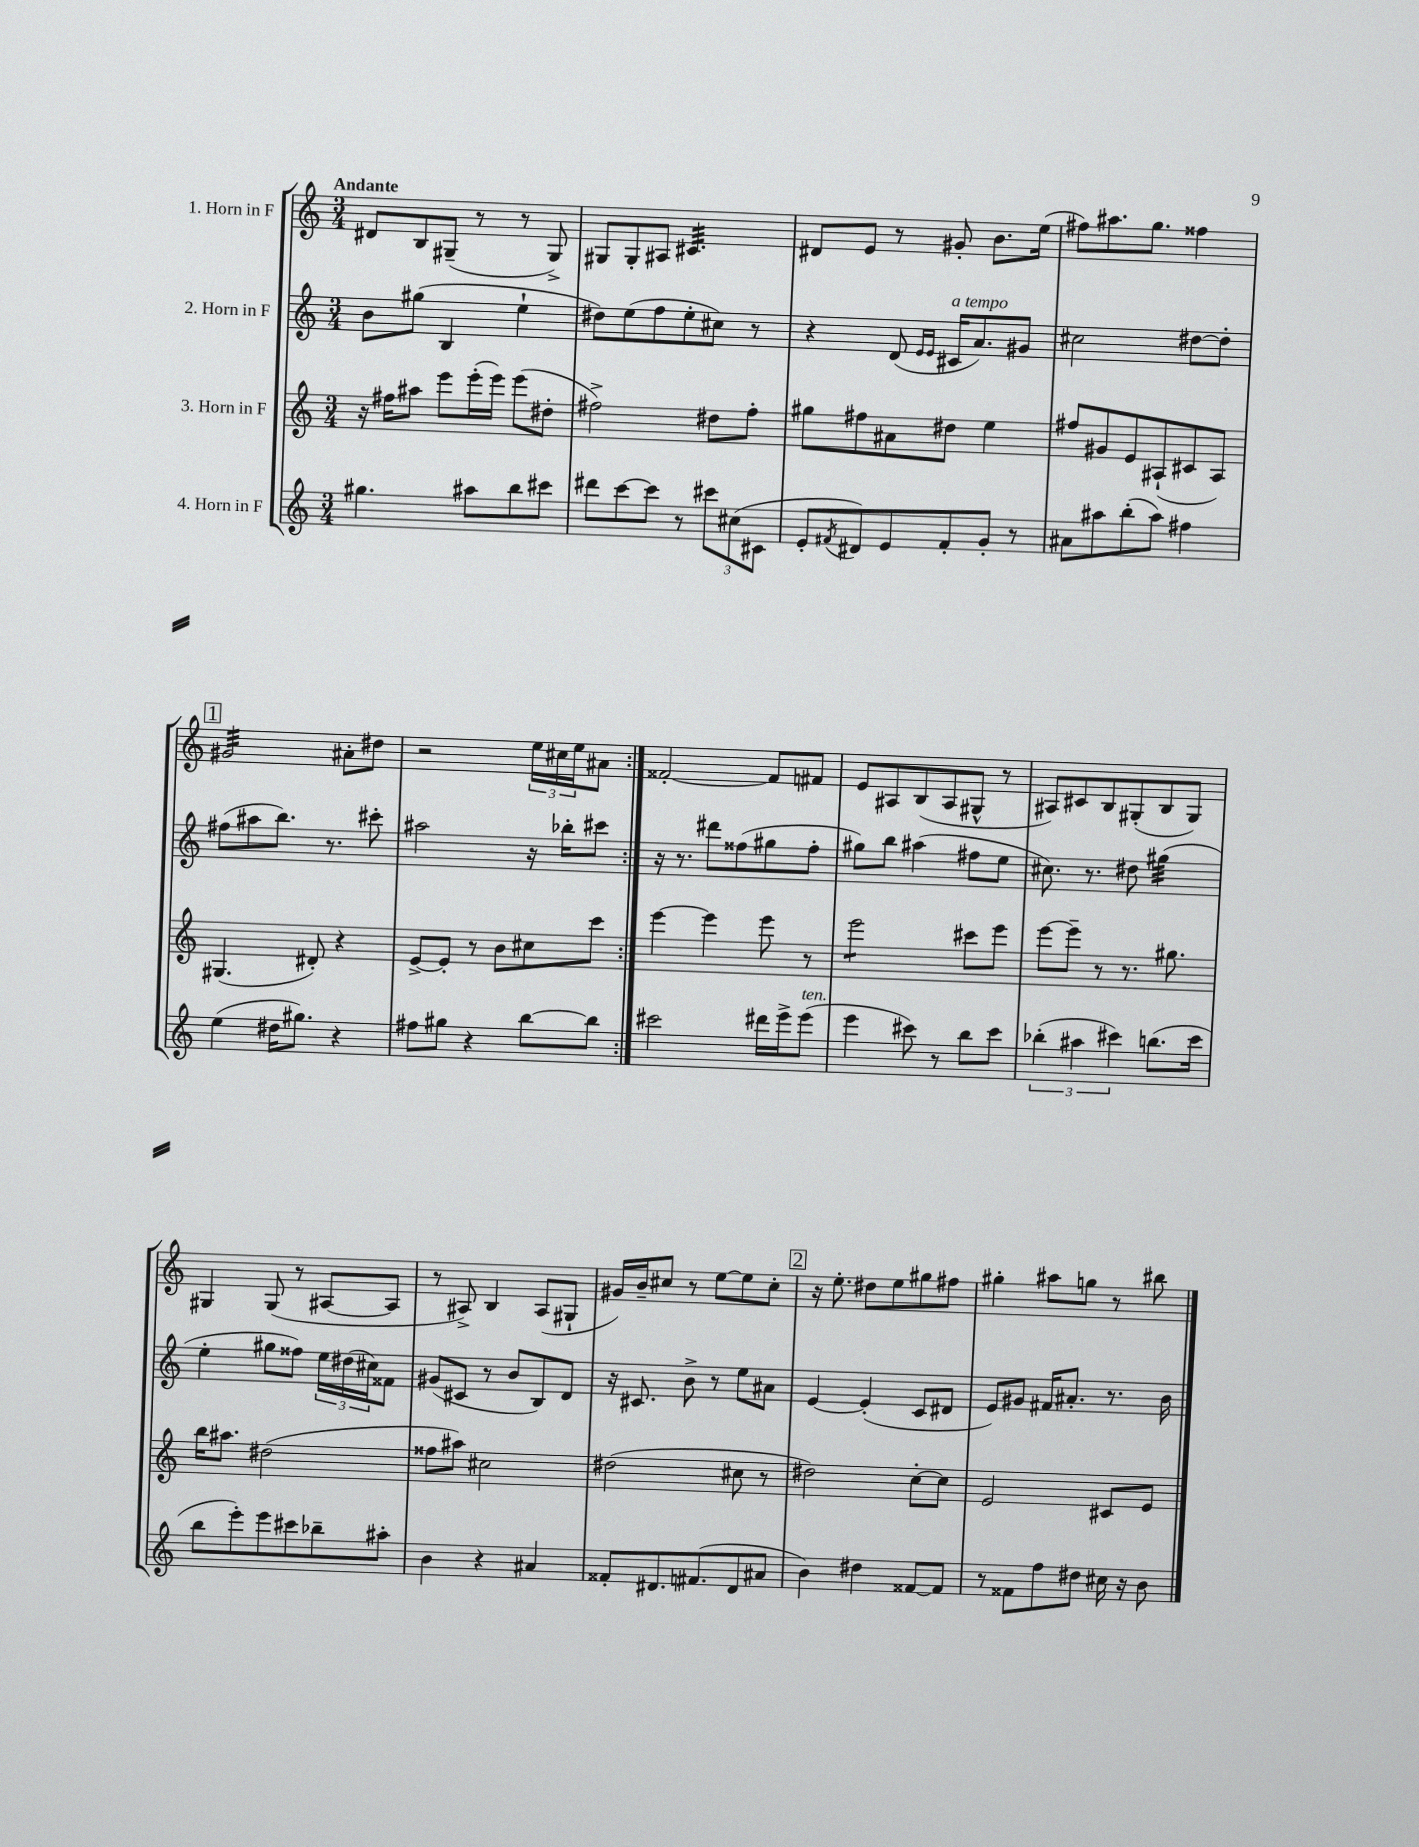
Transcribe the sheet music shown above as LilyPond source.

<<
\new StaffGroup <<
\new Staff = "s0" \with { instrumentName = "1. Horn in F" } {
    \clef treble \key c \major \numericTimeSignature \time 3/4 \tempo "Andante"
    \repeat volta 2 { dis'8 b8 gis8--( r8 r8 gis8->) |
    gis8 gis8-. ais8 cis'4.:32 |
    dis'8 e'8 r8 gis'8-. b'8. e''16( |
    fis''8) ais''8. g''8. fisis''4 |
    \mark \markup { \box "1" } gis'2:32 ais'8-. dis''8 |
    r2 \tuplet 3/2 { e''16 cis''16 e''16 } ais'8 | }
    fisis'2~-. fisis'8 fis'8 |
    e'8 ais8 b8( ais8 gis8-^ r8 |
    ais8) cis'8 b8 gis8-.( b8 gis8) |
    gis4 gis8( r8 ais8~ ais8 |
    r8 ais8->) b4 ais8( gis8-! |
    gis'16) b'16-- cis''8 r8 e''8~ e''8 cis''8-. |
    \mark \markup { \box "2" } r16 e''8.-. dis''8 e''8 gis''8 fis''8 |
    gis''4-. ais''8 g''8 r8 bis''8 \bar "|." |
}
\new Staff = "s1" \with { instrumentName = "2. Horn in F" } {
    \clef treble \key c \major \numericTimeSignature \time 3/4
    \repeat volta 2 { b'8 gis''8( b4 e''4-! |
    dis''8) e''8( f''8 e''8-. cis''8) r8 |
    r4 d'8( \grace { e'16 e'16 } cis'16^\markup { \italic "a tempo" } a'8.) gis'8 |
    cis''2 dis''8~ dis''8-. |
    \mark \markup { \box "1" } fis''8( ais''8 b''8.) r8. cis'''8-. |
    ais''2 r16 bes''16-. cis'''8 | }
    r16 r8. dis'''8 fisis''8( gis''8 fisis''8-. |
    gis''8) b''8 ais''4( fis''8 e''8 |
    cis''8.) r8. dis''8 gis''4:32( |
    e''4-. gis''8 fisis''8) \tuplet 3/2 { e''16 dis''16( cis''16) } fisis'8 |
    gis'8( cis'8 r8 b'8 b8) d'8 |
    r16 cis'8. b'8-> r8 e''8 ais'8 |
    \mark \markup { \box "2" } e'4~ e'4-.( c'8 dis'8 |
    e'8) gis'8 fis'16 ais'8.-. r8. b'16 \bar "|." |
}
\new Staff = "s2" \with { instrumentName = "3. Horn in F" } {
    \clef treble \key c \major \numericTimeSignature \time 3/4
    \repeat volta 2 { r16 fis''16 ais''8 e'''8 e'''16-.( e'''16) e'''8( dis''8-. |
    fis''2->) dis''8 fis''8-. |
    gis''8 fis''8 ais'8 dis''8 e''4 |
    fis''8 gis'8 e'8 ais8-!( cis'8 ais8) |
    \mark \markup { \box "1" } gis4.( dis'8-.) r4 |
    e'8~-> e'8-. r8 b'8 cis''8 c'''8 | }
    e'''4~ e'''4 e'''8 r8 |
    e'''2:8 cis'''8 e'''8 |
    e'''8~ e'''8-- r8 r8. gis''8. |
    b''16 ais''8. dis''2( |
    fisis''8 ais''8) cis''2 |
    dis''2( cis''8 r8 |
    \mark \markup { \box "2" } dis''2) c''8~-. c''8 |
    e'2 cis'8 e'8 \bar "|." |
}
\new Staff = "s3" \with { instrumentName = "4. Horn in F" } {
    \clef treble \key c \major \numericTimeSignature \time 3/4
    \repeat volta 2 { gis''4. ais''8 b''8 cis'''8 |
    dis'''8 c'''8~ c'''8 r8 \tuplet 3/2 { cis'''8 cis''8( cis'8 } |
    e'8-. \acciaccatura { fis'8 } dis'8) e'8 fis'8-. g'8-. r8 |
    ais'8 ais''8 b''8-.( ais''8) fis''4 |
    \mark \markup { \box "1" } e''4( dis''16 gis''8.) r4 |
    fis''8 gis''8 r4 b''8~ b''8 | }
    cis'''2 dis'''16 e'''16-> e'''8^\markup { \italic "ten." }( |
    e'''4 cis'''8) r8 b''8 cis'''8 |
    \tuplet 3/2 { bes''4-.( ais''4 cis'''4) } b''8.( cis'''16 |
    b''8 e'''8-.) e'''8 cis'''8 bes''8-- ais''8-. |
    b'4 r4 ais'4 |
    fisis'8-. dis'8. fis'8.( dis'8 ais'8 |
    \mark \markup { \box "2" } b'4) dis''4 fisis'8~ fisis'8 |
    r8 fisis'8 f''8 dis''8 cis''16 r16 b'8 \bar "|." |
}
>>
>>
\layout { \context { \Score \remove "Bar_number_engraver" } }
